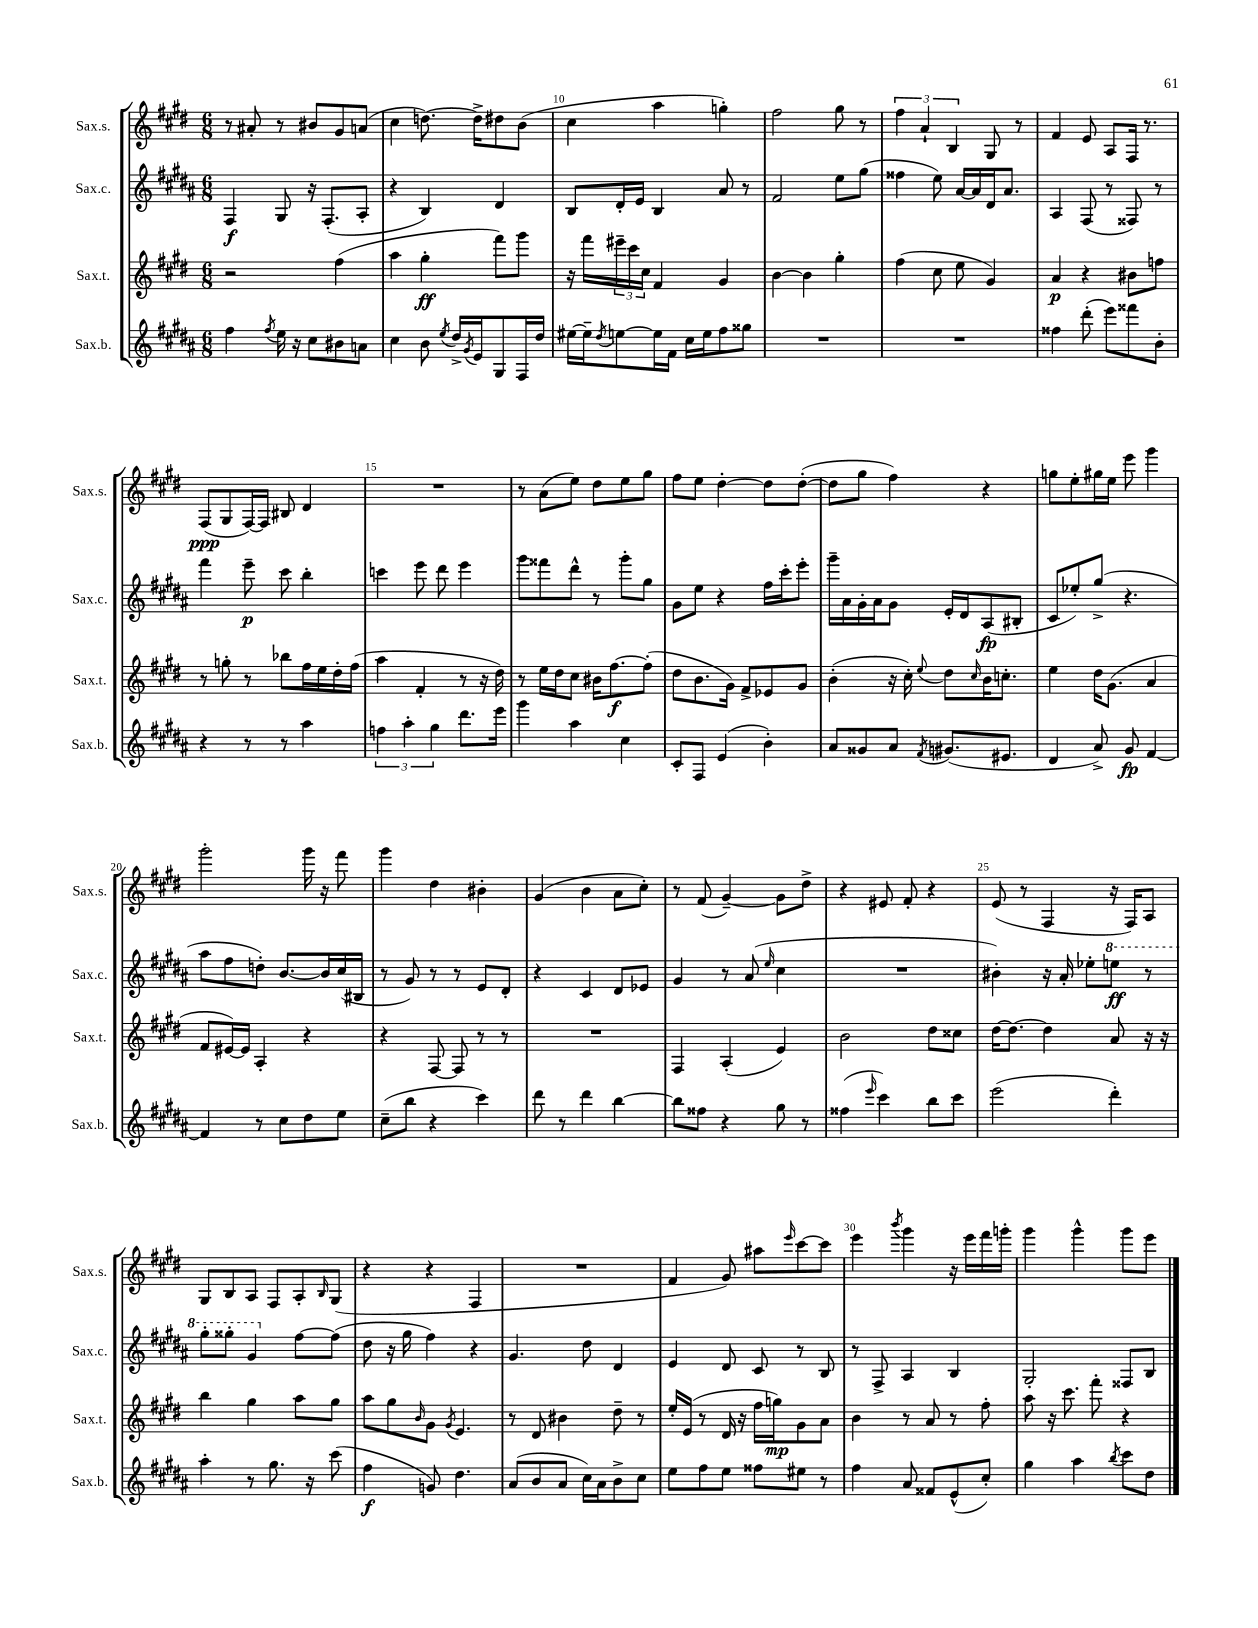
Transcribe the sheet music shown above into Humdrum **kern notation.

**kern	**kern	**kern	**kern
*staff4	*staff3	*staff2	*staff1
*clefG2	*clefG2	*clefG2	*clefG2
*k[f#c#g#d#a#]	*k[f#c#g#d#]	*k[f#c#g#d#a#]	*k[f#c#g#d#]
*M6/8	*M6/8	*M6/8	*M6/8
4ff#\	2r	4F#/	8r
.	.	.	8a#'/
8qff#/	.	.	.
16ee\	.	8G#/	8r
16r	.	.	.
8cc#\L	.	16r	8b#/L
.	.	(8.F#'/L	.
8b#\	(4ff#\	.	8g#/
8a\J	.	8A#'/J	(8a/J
=	=	=	=
4cc#\	4aa\	4r	4cc#\
8b\	4gg#'\	4B/)	[8.dd\)
8qee/	.	.	.
16dd#^/LL	.	.	.
8qg#/	.	.	.
16e/J	.	.	16dd^\]LK
8G#/	8fff#\L)	4d#/	8dd#\
16F#/L	8ggg#\J	.	(8b\J
16dd#/JJ	.	.	.
=	=	=	=
[16ee#\LL	16r	8B/L	4cc#\
16ee#~\]J	16fff#\LL	.	.
8qdd#/	.	.	.
[8ee\	24eee#~\	16d#'/L	.
.	24ccc#\	.	.
.	.	16e/JJ	.
.	24cc#\JJ	.	.
16ee\]L	4f#/	4B/	4aa\
16f#\JJ	.	.	.
16cc#\LL	.	.	.
16ee\J	.	.	.
8ff#\	4g#/	8a#/	4gg'\)
8gg##\J	.	8r	.
=	=	=	=
2.r	[4b\	2f#/	2ff#\
.	4b\]	.	.
.	4gg#'\	8ee\L	8gg#\
.	.	(8gg#\J	8r
=	=	=	=
2.r	(4ff#\	4ff##\	6ff#\
.	.	.	6a`/
.	8cc#\	8ee\)	.
.	.	.	6B/
.	8ee\	[16a#/LL	.
.	.	16a#/]	.
.	4g#/)	16d#/J	8G#/
.	.	8.a#/J	.
.	.	.	8r
=	=	=	=
4ff##\	4a/	4A#/	4f#/
(8ddd#'\	4r	(8F#/	8e/
8eee\L)	.	8r	8A/L
8fff##\	8b#\L	8F##/)	16F#/Jk
.	.	.	8.r
8b'\J	8ff\J	8r	.
=	=	=	=
4r	8r	4fff#\	(8F#/L
.	8gg'\	.	8G#/
8r	8r	8eee~\	[16F#/L)
.	.	.	16F#/]JJ
8r	8bb-\L	8ccc#\	8B#/
4aa#\	16ff#\L	4bb'\	4d#/
.	16ee\	.	.
.	16dd#'\	.	.
.	(16ff#\JJ	.	.
=	=	=	=
6ff\	4aa\	4ccc\	2.r
6aa#'\	.	.	.
.	4f#'/	8eee\	.
6gg#\	.	.	.
.	.	8ddd#\	.
8.ddd#\L	8r	4eee\	.
.	16r	.	.
16eee\Jk	16dd#\)	.	.
=	=	=	=
4ggg#\	8r	8ggg#\L	8r
.	16ee\LL	8fff##\	(8a\L
.	16dd#\J	.	.
4aa#\	8cc#\J	8ddd#^^\J	8ee\J)
.	16b#\LK	8r	8dd#\L
.	[8.ff#\	.	.
4cc#\	.	8ggg#'\L	8ee\
.	(8ff#'\]J	8gg#\J	8gg#\J
=	=	=	=
8c#'/L	8dd#\L	8g#\L	8ff#\L
8F#/J	8.b\	8ee\J	8ee\J
(4e/	.	4r	[4dd#'\
.	16g#\Jk)	.	.
.	8f#^/L	.	.
4b'\)	8e-/	16ff#\LL	8dd#\]L
.	.	16ccc#'\J	.
.	8g#/J	8eee'\J	([8dd#'\J
=	=	=	=
8a#/L	(4b'\	16ggg#~\LL	8dd#\]L
.	.	16a#\	.
8g##/	.	16g#'\	8gg#\J
.	.	16a#\J	.
8a#/J	16r	8g#\J	4ff#\)
.	16cc#'\)	.	.
8qf#/	8qqee/	.	.
(8.g#/L	8dd#\L	16e'/LL	.
.	.	16d#/J	.
.	16qqcc#/	.	.
.	16b\K	(8A#/	4r
8.e#/J	8.cc'\J	.	.
.	.	8B#'/J	.
=	=	=	=
4d#/	4ee\	8c#/L	8gg\L
.	.	8ee-'/)	8ee'\
8a#^/)	16dd#\LK	(8gg#^/J	16gg#\L
.	(8.g#\J	.	16ee\JJ
8g#/	.	4.r	8eee\
[4f#/	4a/	.	4ggg#\
=	=	=	=
4f#/]	8f#/L	8aa#\L	2ggg#'\
.	[16e#/L)	8ff#\	.
.	16e#/]JJ	.	.
8r	4A'/	8dd'\J)	.
8cc#\L	.	[8.b/L	.
8dd#\	4r	.	16ggg#\
.	.	16b/]L	16r
8ee\J	.	(16cc#/	8fff#\
.	.	16B#/JJ	.
=	=	=	=
(8cc#~\L	4r	8r	4ggg#\
8bb\J	.	8g#/)	.
4r	[8F#/	8r	4dd#\
.	8F#/]	8r	.
4ccc#\)	8r	8e/L	4b#'\
.	8r	8d#'/J	.
=	=	=	=
8ddd#\	2.r	4r	(4g#/
8r	.	.	.
4ddd#\	.	4c#/	4b\
[4bb\	.	8d#/L	8a\L
.	.	8e-/J	8cc#'\J)
=	=	=	=
8bb\]L	4F#/	4g#/	8r
8ff##\J	.	.	(8f#/
4r	(4A'/	8r	[4g#~/)
.	.	(8a#/	.
.	.	16qqee/	.
8gg#\	4e/)	4cc#\	8g#\]L
8r	.	.	8dd#^\J
=	=	=	=
(4ff##\	2b\	2.r	4r
16qqeee/	.	.	.
4ccc#\)	.	.	8e#/
.	.	.	8f#'/
8bb\L	8dd#\L	.	4r
8ccc#\J	8cc##\J	.	.
=	=	=	=
(2eee\	[16dd#\LK	4b#'\)	(8e/
.	8.dd#\_J	.	.
.	.	.	8r
.	4dd#\]	16r	4F#/
.	.	16a#'/	.
.	.	8ee-'\L	.
4ddd#'\)	8a/	8eee\J	16r
.	.	.	16F#/LK)
.	16r	8r	8A/J
.	16r	.	.
=	=	=	=
4aa#'\	4bb\	8ggg#'\L	8G#/L
.	.	8ggg##'\J	8B/
8r	4gg#\	4gg#/	8A/J
8.gg#\	.	.	8F#/L
.	8aa\L	[8ff#\L	8A'/
16r	.	.	.
.	.	.	16qqB/
(8ccc#\	8gg#\J	(8ff#\]J	(8G#/J
=	=	=	=
4ff#\	8aa\L	8dd#\	4r
.	8gg#\	16r	.
.	.	16gg#\	.
.	16qqb/	.	.
8g/)	8g#\J	4ff#\)	4r
.	8qg#/	.	.
4.dd#\	4.e/	.	.
.	.	4r	4F#/
=	=	=	=
(8a#/L	8r	4.g#/	2.r
8b/	8d#/	.	.
8a#/J	4b#\	.	.
16cc#\LL)	.	8dd#\	.
16a#\J	.	.	.
8b^\	8dd#~\	4d#/	.
8cc#\J	8r	.	.
=	=	=	=
8ee\L	16ee'/LL	4e/	4f#/
.	(16e/JJ	.	.
8ff#\	8r	.	.
8ee\J	16d#/	8d#/	8g#/)
.	16r	.	.
8ff##\L	16ff#\LL	8c#/	8aa#\L
.	16gg\J)	.	.
.	.	.	16qqeee/
8ee#\J	8g#\	8r	[8ccc#\
8r	8a\J	8B/	8ccc#\]J
=	=	=	=
4ff#\	4b\	8r	4eee\
.	.	8F#^/	.
.	.	.	8qbbb/
8a#/	8r	4A#/	4ggg#\
8f##/L	8a/	.	.
(8e^^/	8r	4B/	16r
.	.	.	16eee\LL
8cc#'/J)	8ff#'\	.	16fff#\
.	.	.	16ggg'\JJ
=	=	=	=
4gg#\	8aa\	2G#'/	4ggg#\
.	16r	.	.
.	8.ccc#\	.	.
4aa#\	.	.	4ggg#^^\
.	8fff#'\	.	.
8qbb/	.	.	.
8ccc#\L	4r	8F##/L	8ggg#\L
8dd#\J	.	8B/J	8eee\J
==	==	==	==
*-	*-	*-	*-
